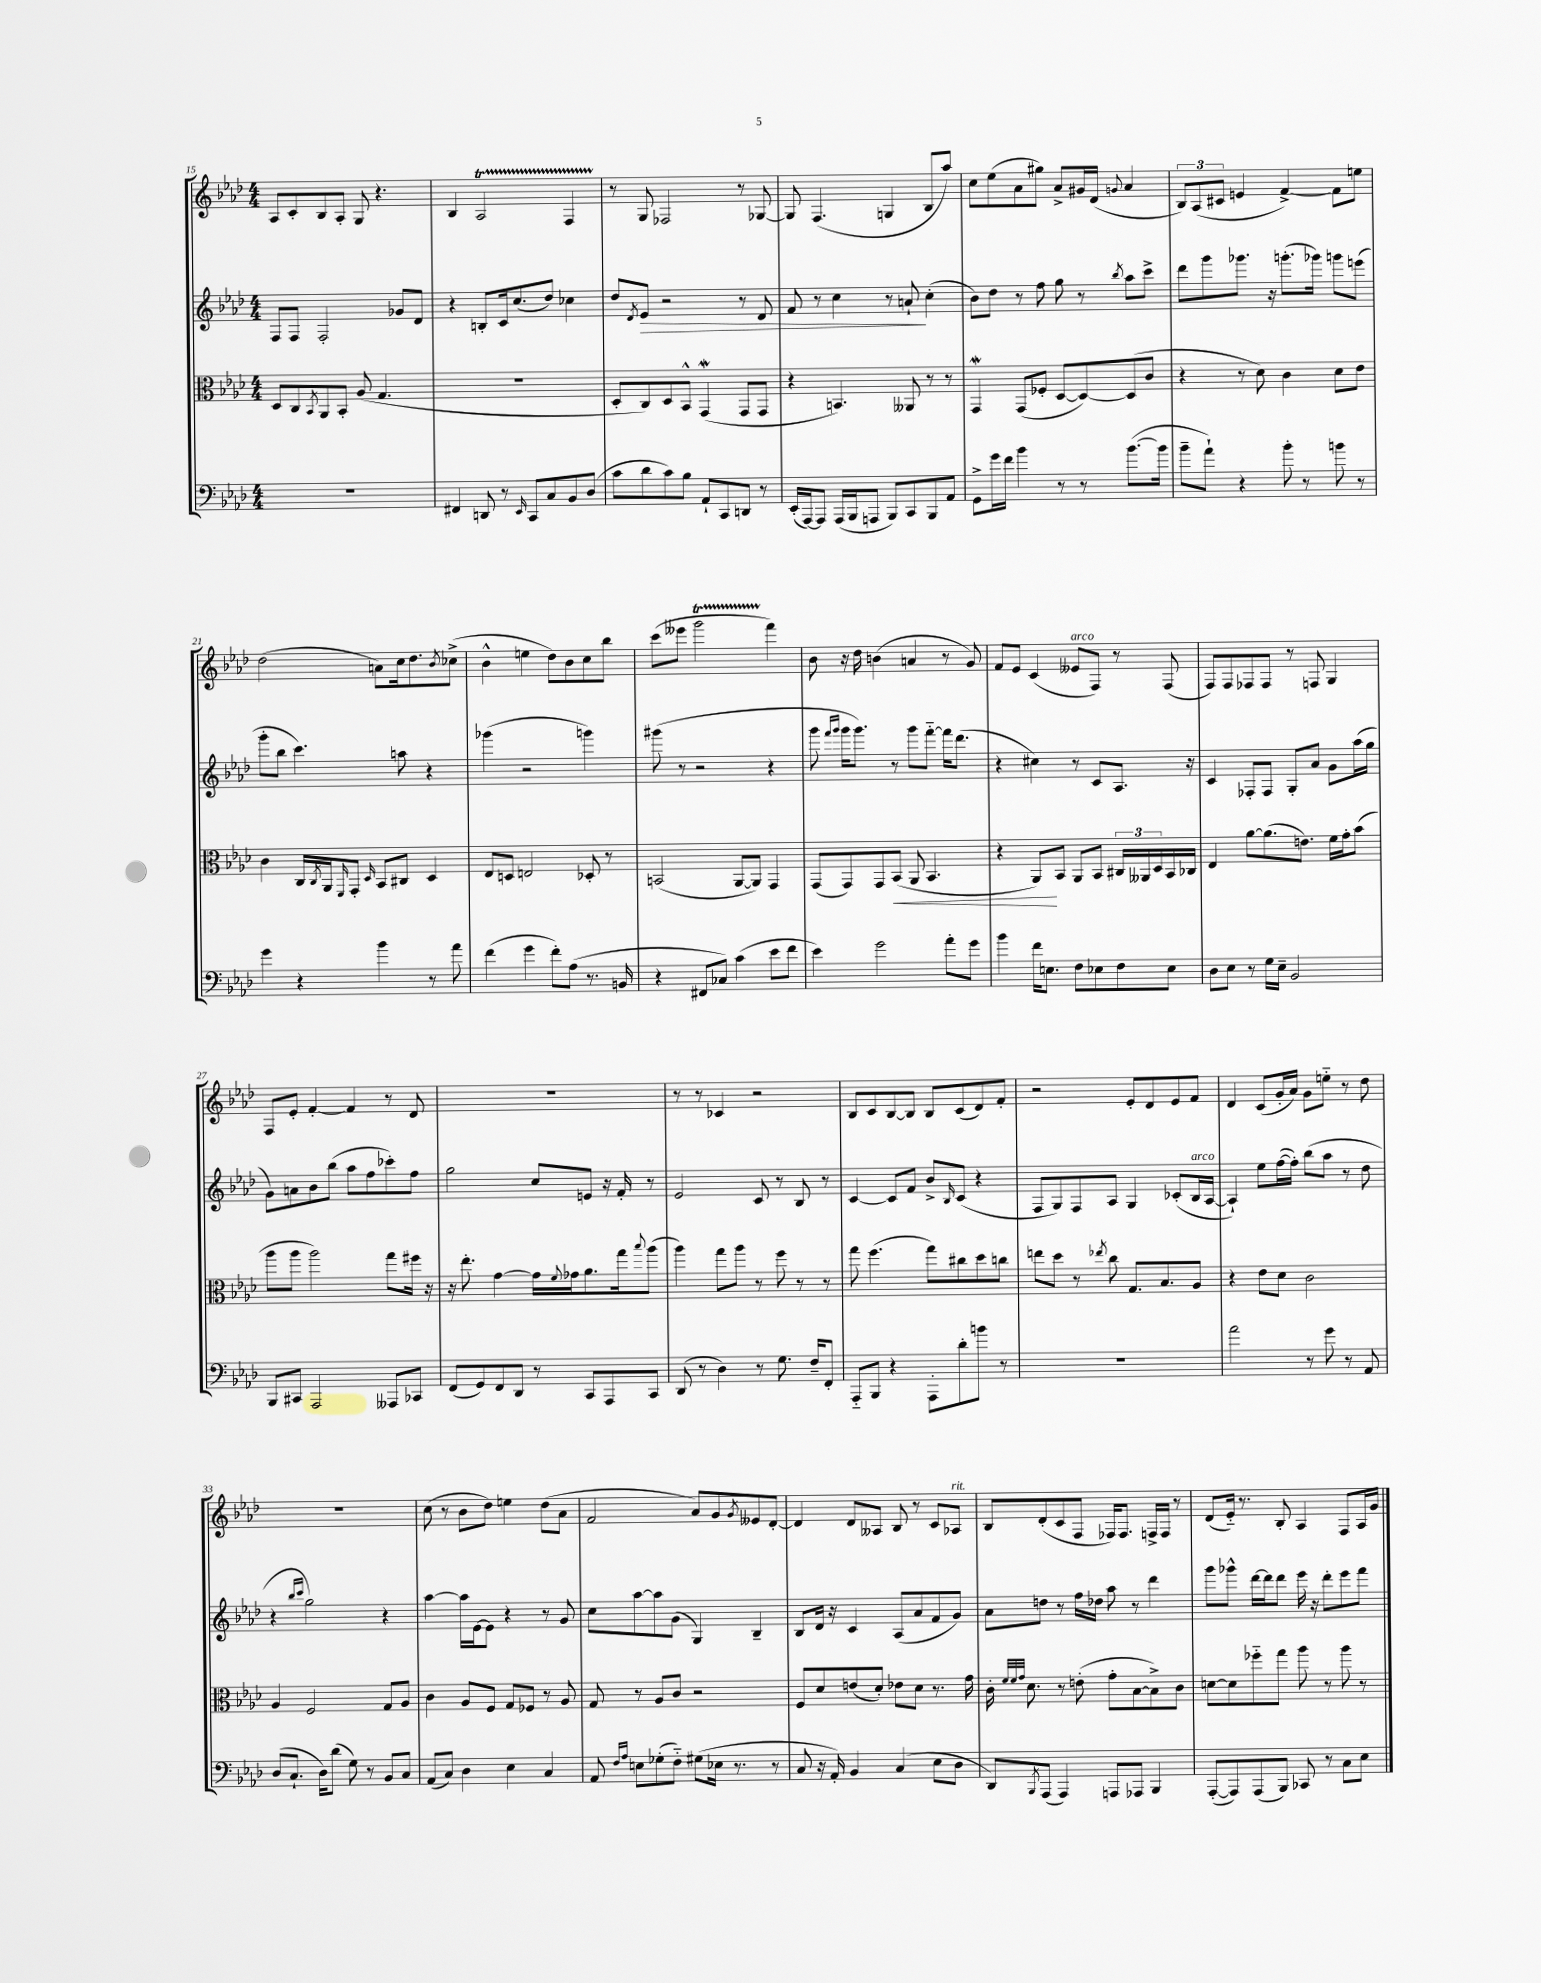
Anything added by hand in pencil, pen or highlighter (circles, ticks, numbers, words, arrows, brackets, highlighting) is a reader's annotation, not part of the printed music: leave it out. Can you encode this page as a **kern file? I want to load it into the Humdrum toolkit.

**kern	**kern	**kern	**kern
*staff4	*staff3	*staff2	*staff1
*clefF4	*clefC3	*clefG2	*clefG2
*k[b-e-a-d-]	*k[b-e-a-d-]	*k[b-e-a-d-]	*k[b-e-a-d-]
*M4/4	*M4/4	*M4/4	*M4/4
1r	8D-	8F	8A-
.	8C	8F	8c'
.	8qBB-	.	.
.	8AA-	2F'	8B-
.	8BB-'	.	8A-'
.	(8A-	.	8G
.	4.G	.	4.r
.	.	8g-	.
.	.	8d-	.
=	=	=	=
4FF#	1r	4r	4B-
8DD	.	8B'	2A-
8r	.	16c	.
.	.	(8.cc	.
16qqEE-	.	.	.
8CC	.	.	.
8C	.	8dd-)	.
8BB-	.	4cc-	4F
(8D-	.	.	.
=	=	=	=
8c	8D-'	8dd-	8r
.	.	8qd-	.
8d-	8C)	8e-	8G
8c)	8D-	2r	2F-
8B-	8BB-^^	.	.
8AA-`	(4GG	.	.
8CC	.	.	.
8DD	8GG	8r	8r
8r	8GG	8d-	[8G-
=	=	=	=
(16EE-'	4r	8f	8G-]
[16AAA-)	.	.	.
8AAA-]	.	8r	(4.F
(16AAA-	4.BB)	4cc	.
16BBB-	.	.	.
8AAA	.	.	.
8BBB-)	.	8r	4G
8CC	8AA--	8a`	.
8BBB-	8r	(4cc'	8B-
8AA-	8r	.	8aa-)
=	=	=	=
8GG^	4GG	8b-)	8cc
16g	.	8dd-	(8ee-
16f	.	.	.
4b-	(8GG	8r	8a-
.	8F-'	8ff	8gg#)
8r	[8D-	8gg	8a-^
8r	8D-_)	8r	16g#
.	.	.	(16d-
.	.	8qbb-	8qqg
([8.b-	(8D-]	8aa-	4a-
.	8c	8ccc^	.
16b-]	.	.	.
=	=	=	=
8b-~	4r	8ddd-	12B-)
.	.	.	(12A-
8a-`)	.	8ggg	.
.	.	.	12c#
4r	8r	8.ggg-	4e
.	8d-)	.	.
.	.	16r	.
8b-'	4c	(8.ggg'	[4f^)
8r	.	.	.
.	.	16ggg-)	.
8b	8d-	8ggg	8f]
8r	8e-	(8eee	8ee
=	=	=	=
4g	4c	8ggg'	(2dd-
.	.	8bb-	.
4r	16C	4.ccc)	.
.	8qC	.	.
.	16AA-	.	.
.	16qqFF	.	.
.	8GG'	.	.
.	16qqD-	.	.
4b-	8BB-	.	8a)
.	8C#	8aa	16cc
.	.	.	8.dd-
8r	4D-	4r	.
.	.	.	8qb-
8a-	.	.	(8cc-^
=	=	=	=
(4f	8E-	(4ggg-	4b-^^
.	8D	.	.
4g	2E	2r	4ee
8f')	.	.	8dd-)
(8A-	.	.	8b-
8.r	8D-'	4ggg)	8cc
.	8r	.	8bb-
16BB	.	.	.
=	=	=	=
4r	(2BB	(8ggg#	(8ccc
.	.	8r	8eee--
8FF#	.	2r	2ggg
8C-)	.	.	.
(4c	[8AA-	.	.
.	8AA-])	.	.
8e-	4GG	4r	4fff)
8f	.	.	.
=	=	=	=
4e-)	(8GG	8ggg	8b-
.	.	16qqfff	.
.	.	16qqggg	.
.	8GG)	16ggg	16r
.	.	8.ggg)	16dd-
2g	8GG	.	(4b
.	(8BB-	8r	.
.	8AA-	8ggg	4a
.	4.BB-	[8fff'~	.
8a-'	.	16fff]	8r
.	.	(8.ddd-	.
8g	.	.	8g)
=	=	=	=
4b-	4r	4r	8f
.	.	.	8e-
16f	8AA-)	4cc#)	(4c
8.E	.	.	.
.	8BB-	.	.
8F	8AA-	8r	8e--
8E-	8BB-	8c	8F)
8F	24C#	8.A-	8r
.	24AA--	.	.
.	24D-	.	.
8E-	16BB-	.	(8F
.	16C-	16r	.
=	=	=	=
8D-	4E-	4c	8F)
8E-	.	.	8F
8r	[8a-	8F-'	8F-
16G	(8.a-]	8F-	8F-
16E-~	.	.	.
2BB-	.	8G'	8r
.	8.e)	.	.
.	.	8a-	8F
.	16f	8g	4G
.	16g'	.	.
.	(8b-	(16aa-	.
.	.	16gg	.
=	=	=	=
8BBB-	8aa-	8g)	8F
8CC#	8aa-	8a	8e-'
2AAA-	2aa-)	8b-	[4f'
.	.	(8bb-	.
.	.	8aa-	4f]
.	.	8ff	.
8AAA--	8gg	8ccc-')	8r
8CC-	16ff#	8ff	8d-
.	16r	.	.
=	=	=	=
(8FF	16r	2gg	1r
.	8.ee-'	.	.
8GG)	.	.	.
8FF	[4g	.	.
8DD-	.	.	.
8r	16g]	8cc	.
.	8qqf	.	.
.	16g-	.	.
8CC	8.a-	8e	.
8AAA-	.	16r	.
.	16gg	16f'	.
.	8qqbb-	.	.
8CC	(8aa-	8r	.
=	=	=	=
(8DD-	4aa-)	2e-	8r
8r	.	.	8r
4D-)	8gg	.	4c-
.	8aa-	.	.
8r	8r	8c	2r
8.G	8ff	8r	.
.	8r	8B-	.
16F~	.	.	.
8FF'	8r	8r	.
=	=	=	=
8AAA-'~	8gg	[4c	8B-
8BBB-	(4.ff	.	8c
4r	.	8c]	[8B-
.	.	8f	8B-]
8AAA-'	8gg)	8b-^	8B-
.	.	16qqB-	.
8d-'	8cc#	(8c	(8c
8b	8dd-	4r	8d-)
8r	8cc	.	8f'
=	=	=	=
1r	8ee	8F	2r
.	8dd-	8G)	.
.	8r	8F	.
.	8qee-	.	.
.	8cc	8A-	.
.	8.G	4G	8e-'
.	.	.	8d-
.	8.B-	.	.
.	.	(8c-'	8e-
.	8A-	16B-	8f
.	.	[16A-	.
=	=	=	=
2a-	4r	4A-`])	4d-
.	8e-	8ee-	(8c
.	8d-	([16ff	16g'
.	.	16ff'])	16a-)
8r	2c	(8bb-	8g
8g	.	8aa-	8ee'~
8r	.	8r	8r
8AA-	.	8dd-	8dd-
=	=	=	=
(8D-	4A-	4r	1r
8.C`	.	.	.
.	.	16qqbb-	.
.	.	16qqccc	.
.	2F	2gg)	.
16D-)	.	.	.
(8d-	.	.	.
8G)	.	.	.
8r	.	.	.
8BB-	8G	4r	.
8C	8A-	.	.
=	=	=	=
(8AA-	4c	[4aa-	(8cc
8C)	.	.	8r
4D-	8A-	16aa-]	8b-
.	.	[16e-	.
.	8F	8e-]	8dd-)
4E-	8G	4r	4ee
.	8F-	.	.
4C	8r	8r	(8dd-
.	8A-	8g	8a-
=	=	=	=
8AA-	8G	8cc	2f
16qqF	.	.	.
16qqA-	.	.	.
8E	8r	[8aa-	.
(8G-'	8A-	8aa-]	.
8F'~)	8c	(8g	.
(8G#	2r	4G)	8a-)
16E-	.	.	8g
8.r	.	.	.
.	.	.	8qg
.	.	4B-~	8e--
8r	.	.	[8d-'
=	=	=	=
8C	8F	8B-	4d-]
16r	8d-	16d-	.
16AA-')	.	16r	.
4BB-	(8e	4c	8d-
.	8d-')	.	8A--
(4C	8e-	(8A-	8B-
.	8d-	8a-	8r
8E-	8.r	8f	8c
8D-	.	8g)	8A-
.	16g	.	.
=	=	=	=
8DD-)	16c'	8a-	8B-
.	32qqf	.	.
.	32qqf	.	.
.	32qqg	.	.
.	8.d-	.	.
8qBBB-	.	.	.
(8AAA-	.	8dd	(8d-'
4AAA-)	8r	8r	8c
.	(8e'	16ff	8F
.	.	16dd-	.
8AAA	8g'	8aa-	16F-)
.	.	.	8.F-
8AAA-	[8B-	8r	.
4BBB-	8B-^])	4ddd-	16F^
.	.	.	16F
.	8c	.	8r
=	=	=	=
([8AAA-'	[8d	8ggg	(8d-
8AAA-])	8d]	8ggg-^^	16e-'~)
.	.	.	8.r
(8AAA-	8ff-'~	[16ddd-	.
.	.	16ddd-]	.
8BBB-)	8gg	8ddd-	8B-'
8CC-	8aa-	16eee-	4A-
.	.	16r	.
8r	8r	8ddd-'	.
8C	8aa-	8eee-	8F
8E-	8r	8fff	16A-
.	.	.	16g
==	==	==	==
*-	*-	*-	*-
